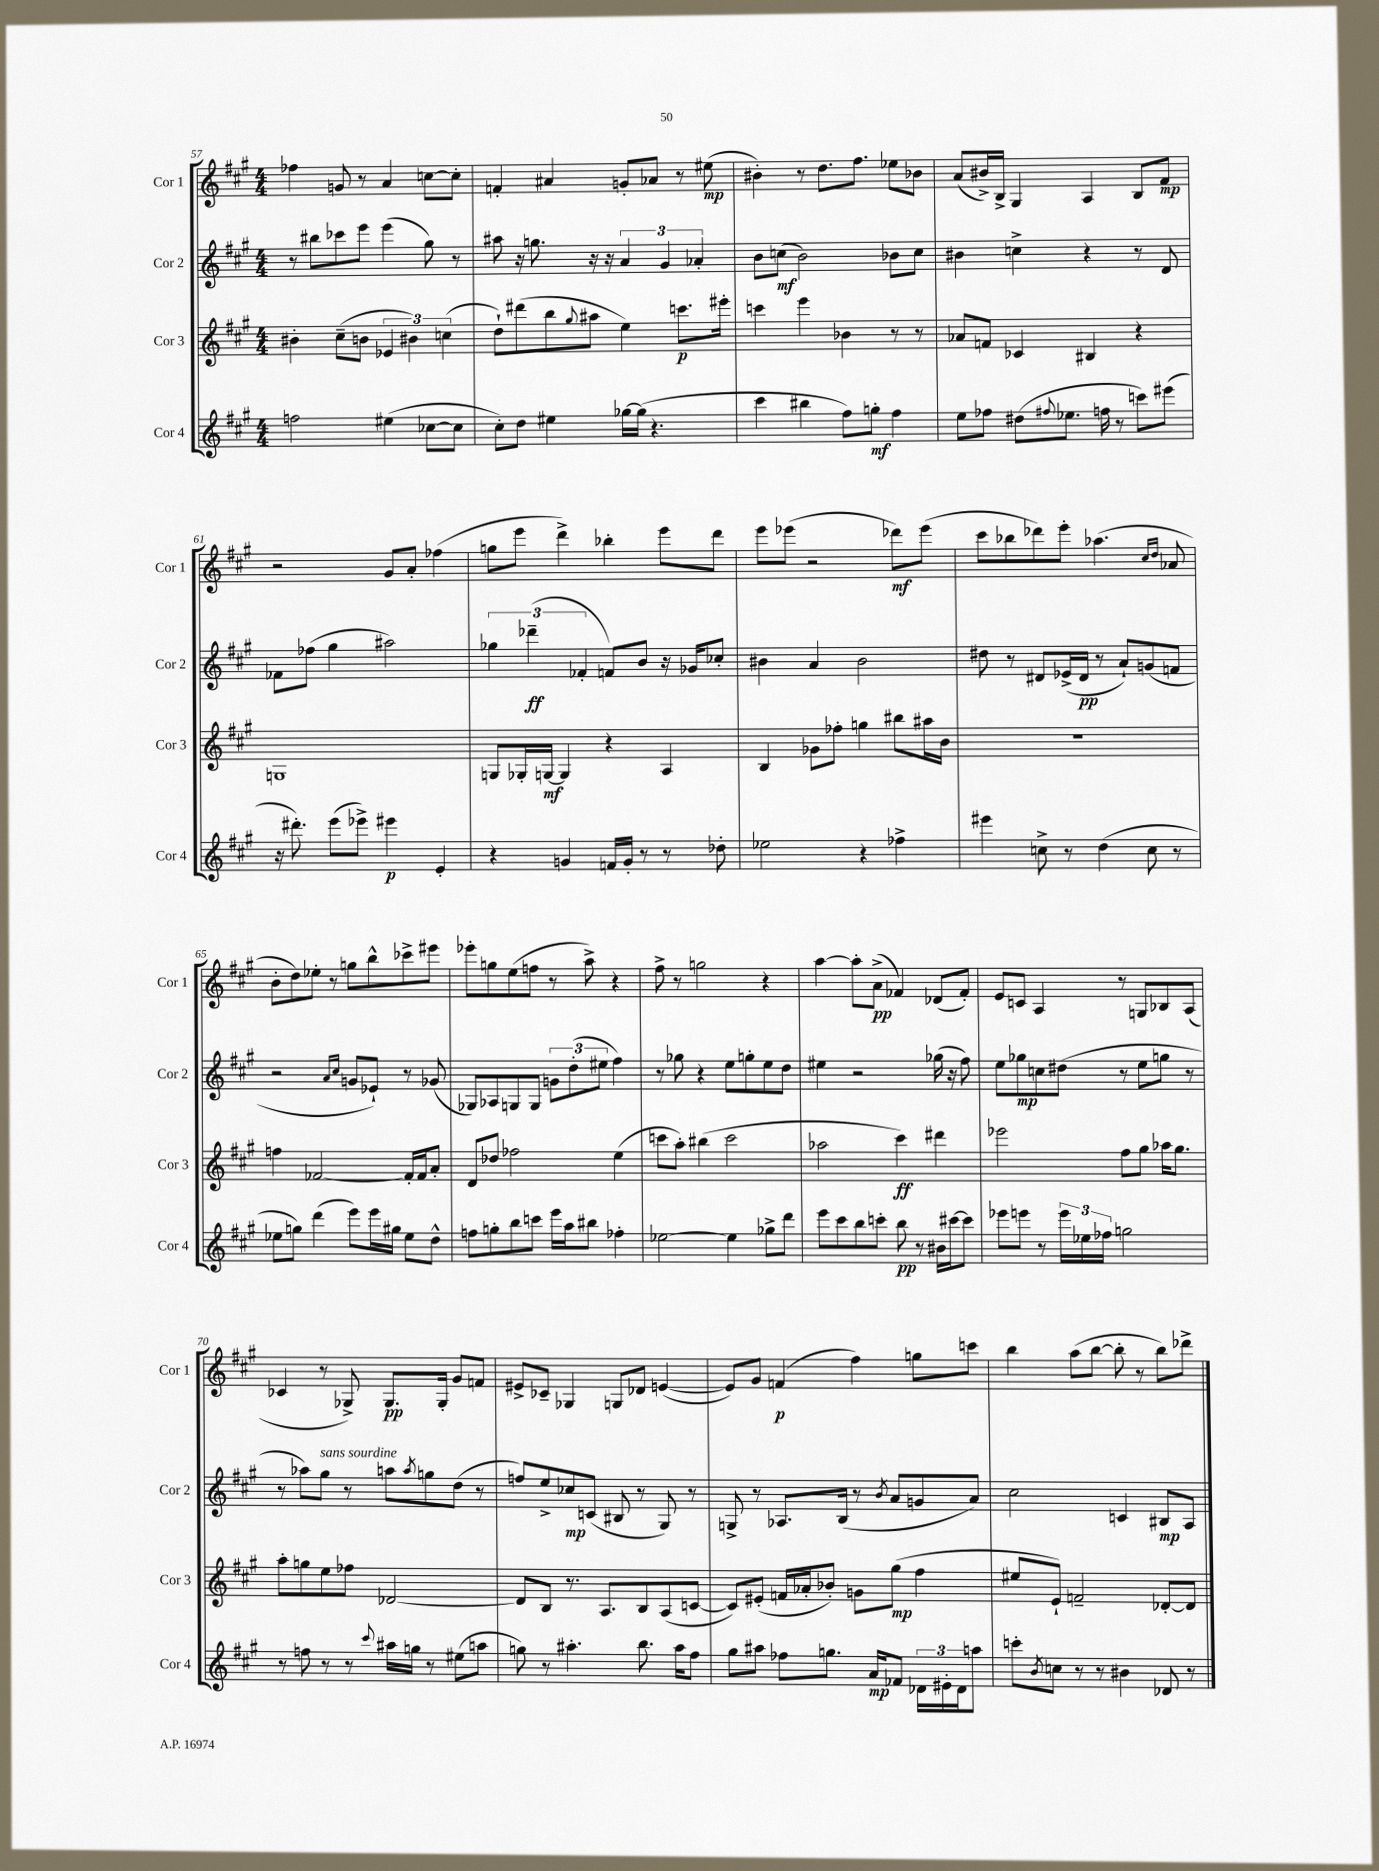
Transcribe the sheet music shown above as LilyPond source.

<<
\new StaffGroup <<
\new Staff = "s0" \with { instrumentName = "Cor 1" shortInstrumentName = "Cor 1" } {
    \clef treble \key a \major \numericTimeSignature \time 4/4
    fes''4 g'8 r8 a'4 c''8~ c''8-. |
    f'4-. ais'4 g'8-. aes'8 r8 eis''8\mp( |
    bis'4-.) r8 d''8. fis''8. ees''8 bes'8 |
    a'8( bis'16->) b16-> gis4 a4 b8 fis'8\mp |
    r2 gis'8 a'8-. fes''4( |
    g''8 e'''8 d'''4->) bes''4-. e'''8 d'''8 |
    e'''8 ees'''8( r2 des'''8\mf) ees'''8( |
    cis'''8 bes''8 des'''8) e'''8-. aes''4.( \grace { cis''16 d''16 } aes'8 |
    b'8-. d''8) ees''8-. r8 g''8 b''8-^ ces'''8-> eis'''8 |
    ees'''8-. g''8 e''8( f''8 r8 a''8->) r4 |
    fis''8-> r8 g''2 r4 |
    a''4~ a''8-. a'8->\pp( fes'4) des'8( fes'8-.) |
    e'8 c'8 a4 r8 g8 bes8 a8( |
    ces'4 r8 ges8->) ges8.\pp ges16-. gis'8 f'8 |
    eis'8-> ces'8-- ges4 g8 des'8 e'4~( |
    e'8) gis'8 f'4\p( fis''4) g''8 c'''8 |
    b''4 a''8( b''8~ b''8-. r8 b''8) des'''8-> \bar "|." |
}
\new Staff = "s1" \with { instrumentName = "Cor 2" shortInstrumentName = "Cor 2" } {
    \clef treble \key a \major \numericTimeSignature \time 4/4
    r8 bis''8 ces'''8 e'''8 e'''4( gis''8) r8 |
    ais''8 r16 g''8. r16 r16 \tuplet 3/2 { a'4 gis'4 aes'4-. } |
    b'8 c''8\mf( b'2) bes'8 c''8 |
    bis'4 c''4-> r4 r8 d'8 |
    fes'8 fes''8( gis''4 ais''2) |
    \tuplet 3/2 { ges''4 des'''4--\ff( fes'4-. } f'8) b'8 r16 ges'16 ces''8-. |
    bis'4 a'4 bis'2 |
    dis''8 r8 dis'8 ees'16->( dis'16\pp r8 a'8-!) g'8( f'8 |
    r2 \grace { a'16 cis''16 } g'8 ees'8-!) r8 ges'8( |
    ges8) aes8 g8 g8 \tuplet 3/2 { g'8 d''8-.( eis''8 } fis''4) |
    r8 ges''8 r4 e''8 g''8-. e''8 d''8 |
    eis''4 r2 ges''16( r16 fis''8) |
    e''8 ges''8\mp c''8 dis''8( r8 e''8 g''8 r8 |
    r8 aes''8) gis''8^\markup { \italic "sans sourdine" } r8 a''8 \acciaccatura { a''8 } g''8 d''8( r8 |
    f''8) e''8-> ces''8\mp c'8( bis8 r8 gis8) r8 |
    g8-> r8 aes8. b16( r8 \acciaccatura { b'8 } a'8 g'8 a'8) |
    cis''2 c'4 bis8\mp a8 \bar "|." |
}
\new Staff = "s2" \with { instrumentName = "Cor 3" shortInstrumentName = "Cor 3" } {
    \clef treble \key a \major \numericTimeSignature \time 4/4
    bis'4-. cis''8--( b'8 \tuplet 3/2 { ees'4 bis'4) c''4( } |
    d''8-!) dis'''8( b''8 \appoggiatura { gis''8 } ais''8 e''4) c'''8.\p eis'''16-. |
    c'''4 e'''4 bes'4 r8 r8 |
    aes'8 f'8 ces'4 bis4 r4 |
    g1 |
    g8 ges16-. g16~\mf g4 r4 a4 |
    b4 ges'8 fes''8-. g''4 bis''8 ais''16 b'16 |
    R1 |
    f''4 fes'2~ fes'16-. fes'16 a'8-. |
    d'8 des''8 fes''2 e''4( |
    c'''8 a''8-.) bis''4( c'''2 |
    aes''2 cis'''4\ff) dis'''4 |
    ees'''2 fis''8 gis''8 aes''16 gis''8. |
    a''8-. g''8 e''8 fes''8 des'2~ |
    des'8 b8 r8. a8. b8 a8( c'8~ |
    c'8) eis'8-.( f'16 aes'16-. bes'8-.) g'8 gis''8\mp( fis''4 |
    eis''8 e'8-!) f'2-- des'8~-. des'8 \bar "|." |
}
\new Staff = "s3" \with { instrumentName = "Cor 4" shortInstrumentName = "Cor 4" } {
    \clef treble \key a \major \numericTimeSignature \time 4/4
    f''2 eis''4( ces''8~ ces''8 |
    cis''8-.) d''8 eis''4 ges''16~ ges''16( r4. |
    cis'''4 bis''4 fis''8) g''8-.\mf fis''4 |
    e''8 fes''8 dis''8( \appoggiatura { fis''8 } ees''8. f''16 r8 c'''8) eis'''8( |
    r16 dis'''8.-.) e'''8( ees'''8->) eis'''4\p e'4-. |
    r4 g'4 f'16 g'16-. r8 r8 des''8-. |
    ees''2 r4 fes''4-> |
    eis'''4 c''8-> r8 d''4( c''8 r8 |
    ees''8 g''8) d'''4( e'''8) e'''16 gis''16 ees''8 d''8-^ |
    f''8 g''8-. b''8 c'''8 e'''16 a''16 bis''8 fes''4-. |
    ees''2~ ees''4 ges''8-> d'''8 |
    e'''8 cis'''8 b''8 c'''8-. b''8\pp r8 bis'16 cis'''16~ cis'''8 |
    ees'''8 e'''8 r8 \tuplet 3/2 { e'''16 ees''16 fes''16 } g''2 |
    r8 f''8 r8 r8 \appoggiatura { cis'''8 } ais''16 g''16 r8 eis''8( a''8 |
    g''8) r8 ais''4.-. b''8. ais''16 fis''8 |
    gis''8 ais''8 fes''8 g''8. a'16\mp fes'8 \tuplet 3/2 { des'16 eis'16-. des'16 } a''8 |
    c'''8-. \acciaccatura { b'8 } c''8 r8 r8 bis'4 des'8 r8 \bar "|." |
}
>>
>>
\layout { \context { \Score currentBarNumber = #57 } }
